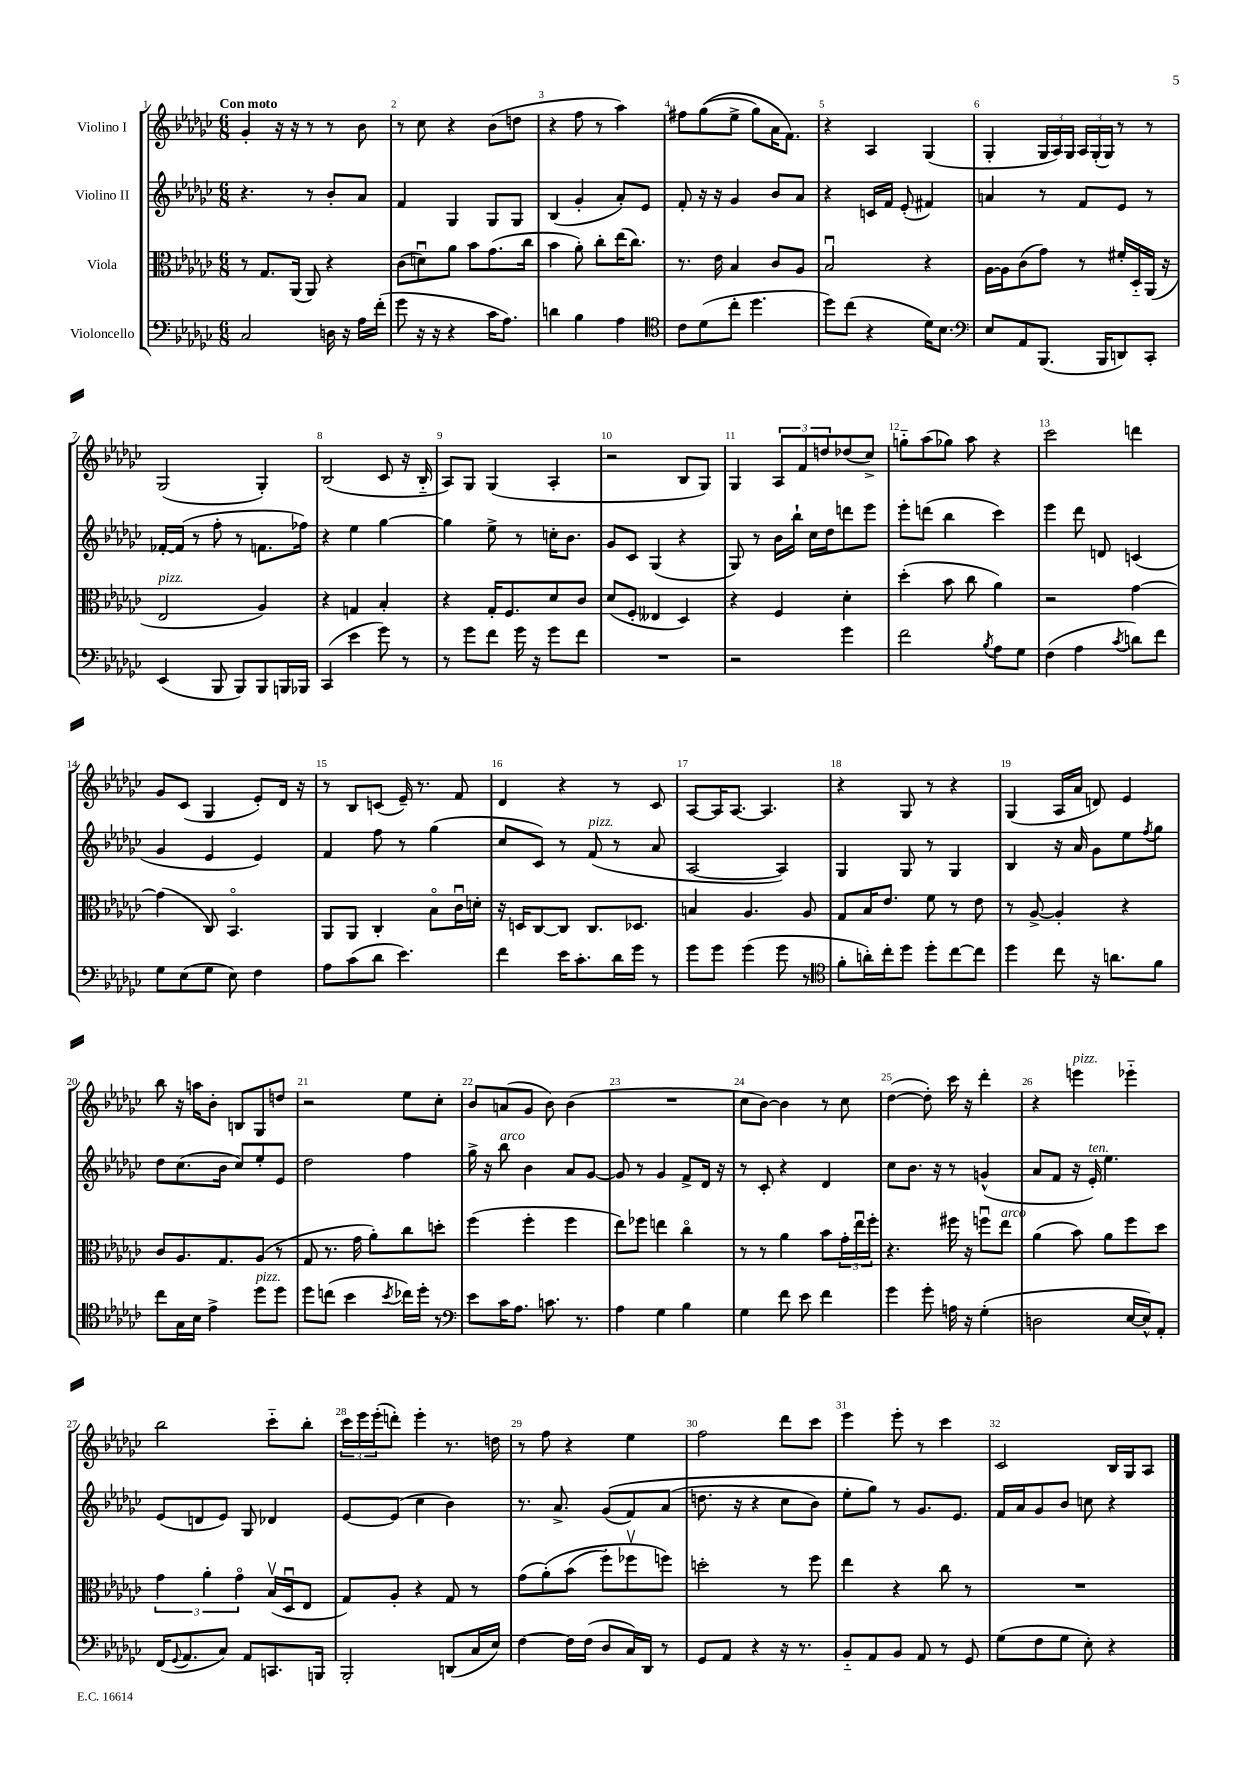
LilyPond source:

<<
\new StaffGroup <<
\new Staff = "s0" \with { instrumentName = "Violino I" } {
    \clef treble \key ges \major \numericTimeSignature \time 6/8 \tempo "Con moto"
    ges'4-. r16 r16 r8 r8 bes'8 |
    r8 ces''8 r4 bes'8( d''8 |
    r4 f''8 r8 aes''4) |
    fis''8 ges''8(\( ees''8-> ges''8) aes'16 f'8.\) |
    r4 aes4 ges4( |
    ges4-. \tuplet 3/2 { ges16 aes16) ges16 } \tuplet 3/2 { aes16 ges16-.( ges16) } r8 r8 |
    ges2( ges4-.) |
    bes2( ces'8 r16 bes16-_ |
    aes8) ges8 ges4( aes4-. |
    r2 bes8 ges8) |
    ges4 \tuplet 3/2 { aes8 f'8 d''8 } des''8( ces''8->) |
    g''8-_ aes''8( ges''8) aes''8 r4 |
    ces'''2 d'''4 |
    ges'8 ces'8( ges4 ees'8-.) des'16 r16 |
    r8 bes8 c'8( ees'16--) r8. f'8 |
    des'4 r4 r8 ces'8 |
    aes8~ aes16 aes8.~ aes4. |
    r4 ges8 r8 r4 |
    ges4( aes16 aes'16 d'8) ees'4 |
    bes''8 r16 a''16 bes'8-. b8 ges8 d''8 |
    r2 ees''8 ces''8-. |
    bes'8 a'8( ges'8 bes'8) bes'4( |
    R2. |
    ces''8 bes'8~) bes'4 r8 ces''8 |
    des''4~( des''8-.) ces'''16 r16 des'''4-. |
    r4 e'''4^\markup { \italic "pizz." } ees'''4-_ |
    bes''2 ces'''8-_ bes''8-. |
    \tuplet 3/2 { ces'''16 ees'''16 ees'''16-.( } d'''8-.) ees'''4-. r8. d''16 |
    r8 f''8 r4 ees''4 |
    f''2 des'''8 ces'''8 |
    ees'''4 ees'''8-. r8 ces'''4 |
    ces'2 bes16 ges16 aes8 \bar "|." |
}
\new Staff = "s1" \with { instrumentName = "Violino II" } {
    \clef treble \key ges \major \numericTimeSignature \time 6/8
    r4. r8 bes'8-. aes'8 |
    f'4 ges4 ges8 ges8 |
    bes4( ges'4-. aes'8-.) ees'8 |
    f'8-. r16 r16 ges'4 bes'8 aes'8 |
    r4 c'16 f'16 ees'8-.( fis'4) |
    a'4 r8 f'8 ees'8 r8 |
    fes'16~-. fes'16( r8 f''8-. r8 f'8. fes''16) |
    r4 ees''4 ges''4~ |
    ges''4 ees''8-> r8 c''16-. bes'8. |
    ges'8 ces'8 ges4( r4 |
    ges8) r8 bes'16 bes''16-! ces''16 des''16 d'''8 ees'''8 |
    ees'''8-. d'''8( bes''4 ces'''4) |
    ees'''4 des'''8 d'8 c'4( |
    ges'4 ees'4 ees'4) |
    f'4 f''8 r8 ges''4( |
    ces''8 ces'8) r8 f'8^\markup { \italic "pizz." }( r8 aes'8 |
    aes2~ aes4) |
    ges4 ges8 r8 ges4 |
    bes4 r16 aes'16 ges'8 ees''8 \acciaccatura { f''8 } ges''8 |
    des''8 ces''8.( bes'16 ces''8) ees''8-. ees'8 |
    des''2 f''4 |
    ges''16-> r16 bes''8^\markup { \italic "arco" } bes'4 aes'8 ges'8~ |
    ges'8 r8 ges'4 f'8-> des'16 r16 |
    r8 ces'8-. r4 des'4 |
    ces''8 bes'8. r16 r8 g'4-^( |
    aes'8 f'8 r16 ees'16-.^\markup { \italic "ten." }) ees''4. |
    ees'8( d'8 ees'8) ges8 des'4 |
    ees'8~ ees'8( ces''4 bes'4) |
    r8. aes'8.-> ges'8(\( f'8) aes'8( |
    d''8. r16 r4 ces''8 bes'8) |
    ees''8-. ges''8\) r8 ges'8. ees'8. |
    f'16 aes'16 ges'8 bes'8 c''8 r4 \bar "|." |
}
\new Staff = "s2" \with { instrumentName = "Viola" } {
    \clef alto \key ges \major \numericTimeSignature \time 6/8
    r8 ges8. aes,16( aes,8) r4 |
    ces'8( d'8\downbow) aes'8 bes'8 ges'8.( ces''16 |
    bes'4 aes'8-.) ces''8-. ees''16( ces''8.) |
    r8. ees'16 bes4 ces'8 aes8 |
    bes2\downbow r4 |
    aes16~ aes16 ces'8( ges'8) r8 fis'16-. des16-_ aes,16( r16 |
    ees2^\markup { \italic "pizz." } aes4) |
    r4 g4 bes4-. |
    r4 ges16-. f8. des'8 ces'8 |
    des'8( f8-. eeses4 des4) |
    r4 f4 des'4-. |
    des''4-.( bes'8 ces''8 aes'4) |
    r2 ges'4~ |
    ges'4( ces8) bes,4.\flageolet |
    aes,8 aes,8 ces4-. bes8\flageolet ces'16\downbow d'16-. |
    r16 d16 ces8~ ces8 ces8. des8. |
    b4 aes4. aes8 |
    ges8 bes16 ees'8. f'8 r8 ees'8 |
    r8 aes8~-> aes4-. r4 |
    ces'8 aes8. ges8. aes8( r8 |
    ges8 r8. ges'16 aes'8-.) ces''8 d''8-. |
    f''4( f''4-. f''4 |
    ees''8) fes''8 e''4 ces''4\flageolet |
    r8 r8 aes'4 bes'8 \tuplet 3/2 { ges'16-. ees''16\downbow f''16-. } |
    r4. fis''16 r16 f''8\downbow ees''8^\markup { \italic "arco" } |
    aes'4( bes'8) aes'8 f''8 des''8 |
    \tuplet 3/2 { ges'4 aes'4-. ges'4\flageolet } bes16\upbow( des16\downbow ees8 |
    ges8) aes8-. r4 ges8 r8 |
    ges'8( aes'8-.)\( bes'8( f''8-_) fes''8\upbow f''8\) |
    d''2-. r8 f''8 |
    ees''4 r4 ces''8 r8 |
    R2. \bar "|." |
}
\new Staff = "s3" \with { instrumentName = "Violoncello" } {
    \clef bass \key ges \major \numericTimeSignature \time 6/8
    ces2 d16 r16 aes16 f'16-.( |
    ges'8 r16 r16 r4 ces'16 aes8.) |
    d'4 bes4 aes4 |
    \clef tenor ces'8 des'8( ces''8-. des''4. |
    des''8) ces''8( r4 des'16) bes8. |
    \clef bass ees8 aes,8 bes,,8.( bes,,16 d,8) ces,8-. |
    ees,4( bes,,8 bes,,8) bes,,8 b,,16 bes,,16 |
    ces,4( ees'4 ges'8) r8 |
    r8 ges'8 f'8 ges'16 r16 ges'8 f'8 |
    R2. |
    r2 ges'4 |
    f'2 \acciaccatura { bes8 } aes8 ges8 |
    f4( aes4 \acciaccatura { ces'8 } d'8) f'8 |
    ges8 ees8( ges8 ees8) f4 |
    aes8 ces'8( des'8 ees'4.) |
    f'4 ees'16 ces'8.-. des'16 ges'16 r8 |
    ges'8 ges'8 ges'4( ges'8 r8 |
    \clef tenor f'8-. a'16-.) ces''16-. des''8 des''8-. ces''8~ ces''8 |
    des''4 ces''8 r16 a'8. f'8 |
    ces''8 ges16 bes16 ees'4-> des''8^\markup { \italic "pizz." } des''8 |
    des''8 c''8( bes'4 \acciaccatura { bes'8 } ces''16) des''16-. r8 |
    \clef bass ees'8 ces'16 aes8. c'8. r8. |
    aes4 ges4 bes4 |
    ges4 f'8 ees'8 f'4 |
    ges'4 ges'8-. a16 r16 ges4-.( |
    d2 ees16~ ees16-^) aes,8-. |
    f,16( \appoggiatura { ges,8 } aes,8. ces8) aes,8 c,8. b,,16 |
    bes,,2-. d,8( ces16 ees16) |
    f4~ f16 f16( des8 ces16) des,16 r8 |
    ges,8 aes,8 r4 r16 r8. |
    bes,8-_ aes,8 bes,8 aes,8 r8 ges,8 |
    ges8( f8 ges8 ees8-.) r4 \bar "|." |
}
>>
>>
\layout { \context { \Score \override BarNumber.break-visibility = ##(#f #t #t) barNumberVisibility = #all-bar-numbers-visible } }
